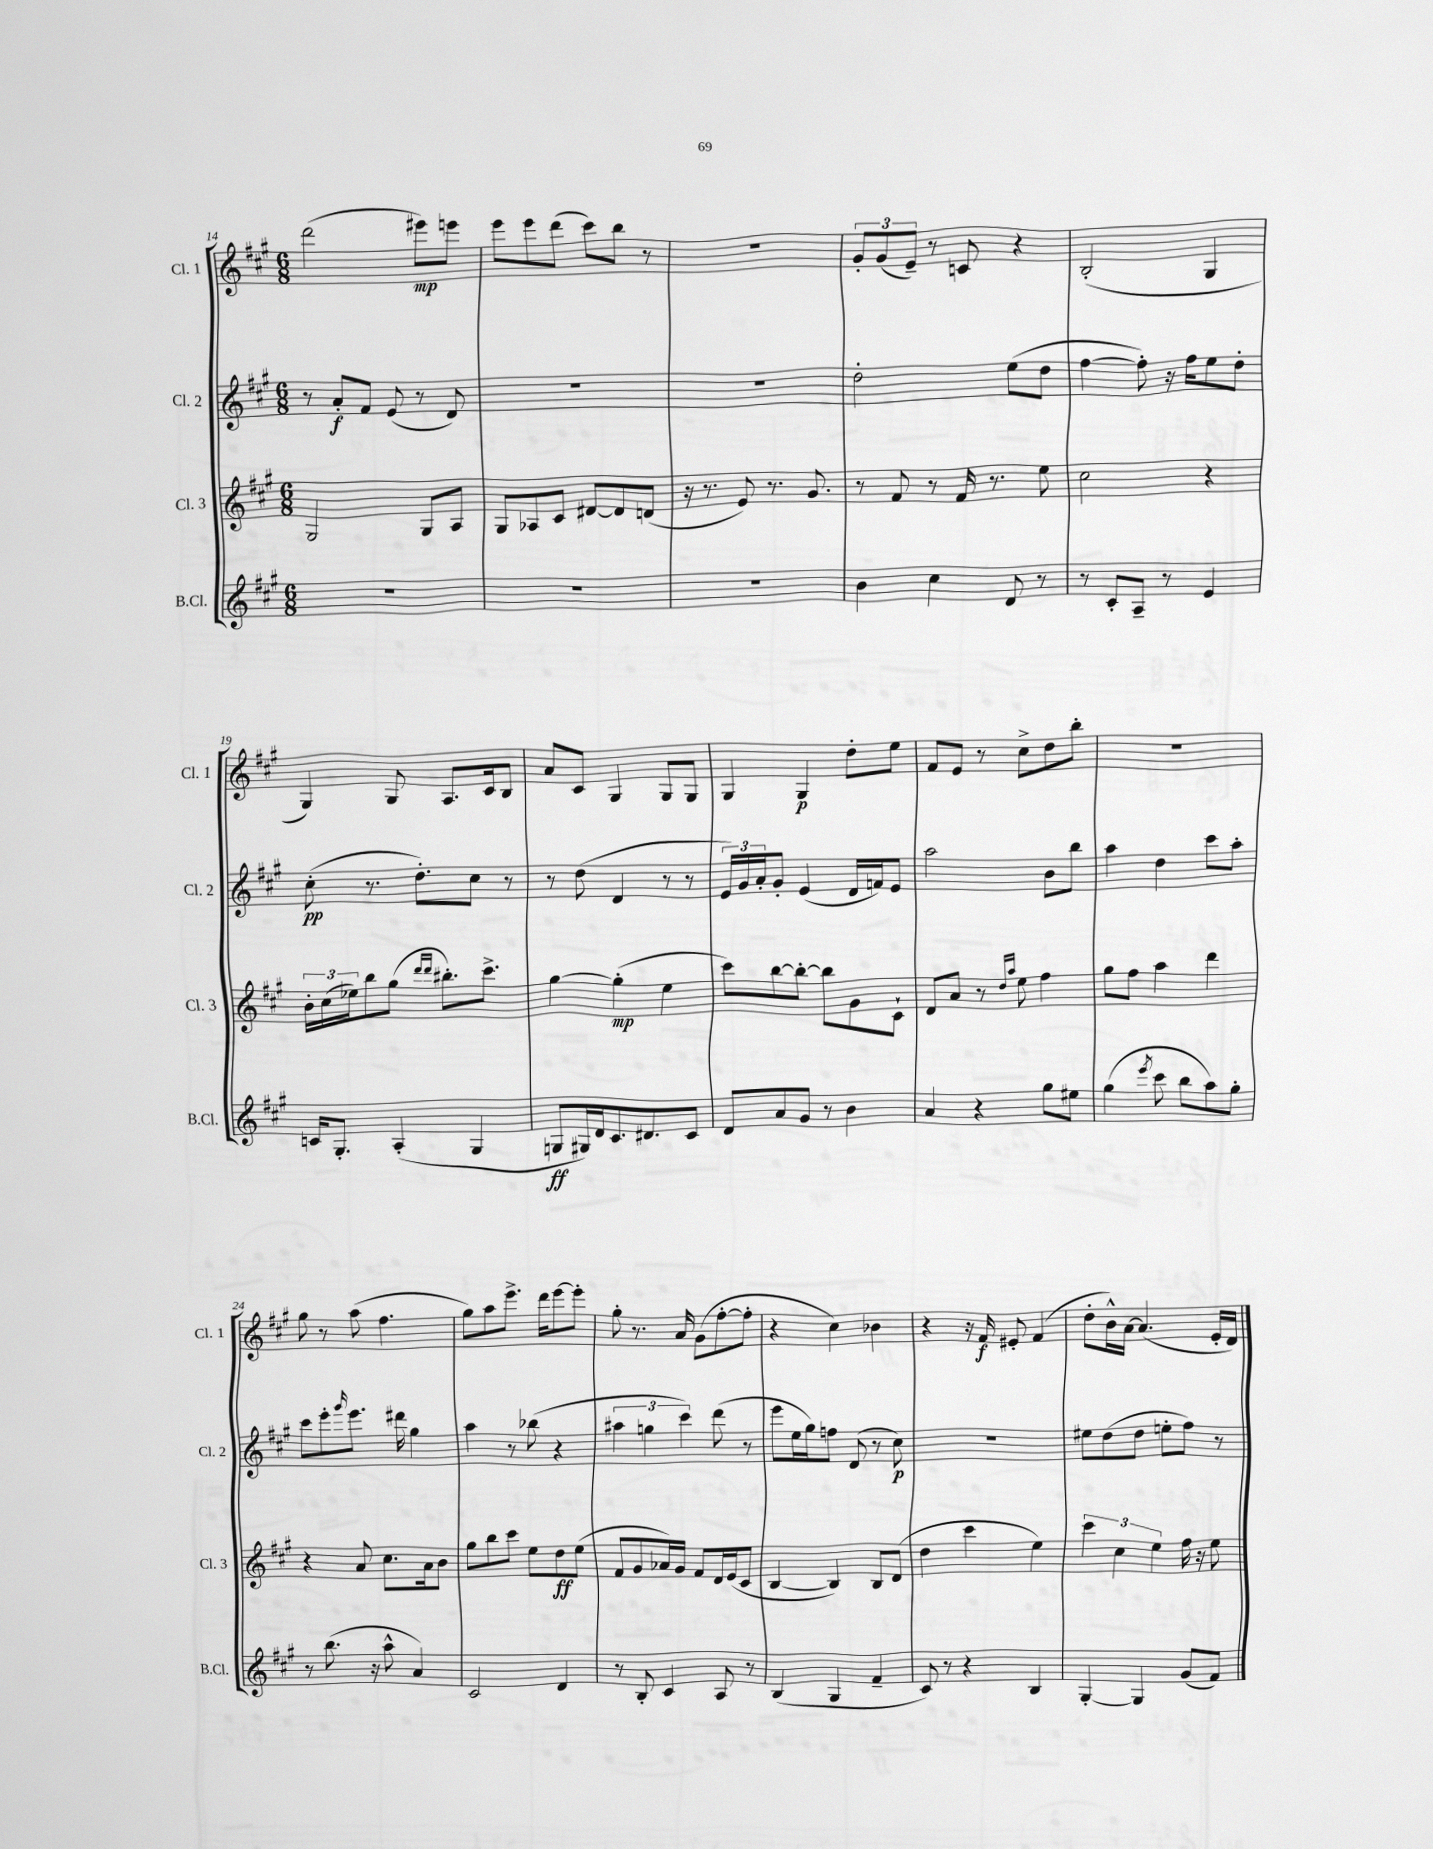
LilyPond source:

<<
\new StaffGroup <<
\new Staff = "s0" \with { instrumentName = "Cl. 1" shortInstrumentName = "Cl. 1" } {
    \clef treble \key a \major \numericTimeSignature \time 6/8
    d'''2( eis'''8\mp) e'''8 |
    e'''8 e'''8 d'''8( cis'''8) b''8 r8 |
    R2. |
    \tuplet 3/2 { gis'8-. gis'8( e'8--) } r8 c'8 r4 |
    b2-.( gis4 |
    gis4) gis8 a8. cis'16 b8 |
    a'8 cis'8 gis4 gis8 gis8 |
    gis4 gis4\p d''8-. e''8 |
    fis'8 e'8 r8 cis''8-> d''8 b''8-. |
    R2. |
    gis''8 r8 a''8( fis''4. |
    gis''8) a''8 e'''8.-> d'''16 e'''8~ e'''8-. |
    gis''8-. r8. a'16 gis'8( fis''8~-. fis''8-. |
    r4 cis''4) bes'4 |
    r4 r16 fis'16\f eis'8-. fis'4( |
    d''8-. b'16-^) a'16~ a'4.( e'16-. d'16) \bar "|." |
}
\new Staff = "s1" \with { instrumentName = "Cl. 2" shortInstrumentName = "Cl. 2" } {
    \clef treble \key a \major \numericTimeSignature \time 6/8
    r8 a'8-.\f fis'8 e'8( r8 d'8) |
    R2. |
    R2. |
    d''2-. e''8( d''8 |
    fis''4~ fis''8-.) r16 fis''16 e''8 d''8-. |
    cis''8-.\pp( r8. d''8.-.) cis''8 r8 |
    r8 d''8( d'4 r8 r8 |
    \tuplet 3/2 { e'16) gis'16 a'16-. } gis'8-. e'4( d'16 f'16) e'8 |
    a''2 b'8 b''8 |
    a''4 d''4 cis'''8 a''8-. |
    cis'''8 e'''8-. \grace { gis'''16 } e'''8. dis'''16 gis''4 |
    a''4 r8 bes''8( r4 |
    \tuplet 3/2 { ais''4 g''4 cis'''4) } d'''8( r8 |
    e'''8 e''16 gis''16) f''8 d'8( r8 cis''8\p) |
    R2. |
    eis''8 d''8( d''8 e''8-. fis''8) r8 \bar "|." |
}
\new Staff = "s2" \with { instrumentName = "Cl. 3" shortInstrumentName = "Cl. 3" } {
    \clef treble \key a \major \numericTimeSignature \time 6/8
    gis2 gis8 a8 |
    gis8 aes8 cis'8 dis'8~ dis'8 d'8( |
    r16 r8. e'8) r8. gis'8. |
    r8 fis'8 r8 fis'16 r8. e''8 |
    cis''2 r4 |
    \tuplet 3/2 { b'16-. cis''16( ees''16) } b''8 gis''8( \grace { d'''16 d'''16 } bis''8.-.) cis'''8.-> |
    gis''4~ gis''4-.\mp( e''4 |
    cis'''8) b''8~ b''8~-. b''8 gis'8 cis'8-! |
    d'8 a'8 r8 \grace { d''16 a''16 } e''8 fis''4 |
    gis''8 fis''8 a''4 d'''4 |
    r4 a'8 cis''8. a'16 b'8 |
    gis''8 b''8 cis'''8 e''8 d''8\ff e''8( |
    fis'8 gis'8 aes'16) gis'16 fis'8 d'16 e'16( cis'8 |
    b4~ b4) b8 d'8( |
    d''4 cis'''4 e''4) |
    \tuplet 3/2 { cis'''4 cis''4 e''4 } fis''16 r16 e''8 \bar "|." |
}
\new Staff = "s3" \with { instrumentName = "B.Cl." shortInstrumentName = "B.Cl." } {
    \clef treble \key a \major \numericTimeSignature \time 6/8
    R2. |
    R2. |
    R2. |
    b'4 cis''4 d'8 r8 |
    r8 cis'8-. a8-- r8 e'4 |
    c'16 gis8.-. a4-.( gis4 |
    g8\ff gis16) d'16 cis'8. dis'8. cis'8 |
    d'8 a'8 gis'8 r8 b'4 |
    a'4 r4 gis''8 eis''8 |
    gis''4( \acciaccatura { e'''8 } cis'''8 b''8 a''8) gis''8-. |
    r8 b''8.( r16 a''8-^ a'4) |
    cis'2 d'4 |
    r8 b8-. cis'4 a8 r8 |
    b4( gis4 fis'4-- |
    cis'8) r8 r4 b4 |
    gis4~-. gis4 gis'8( fis'8) \bar "|." |
}
>>
>>
\layout { \context { \Score currentBarNumber = #14 } }
